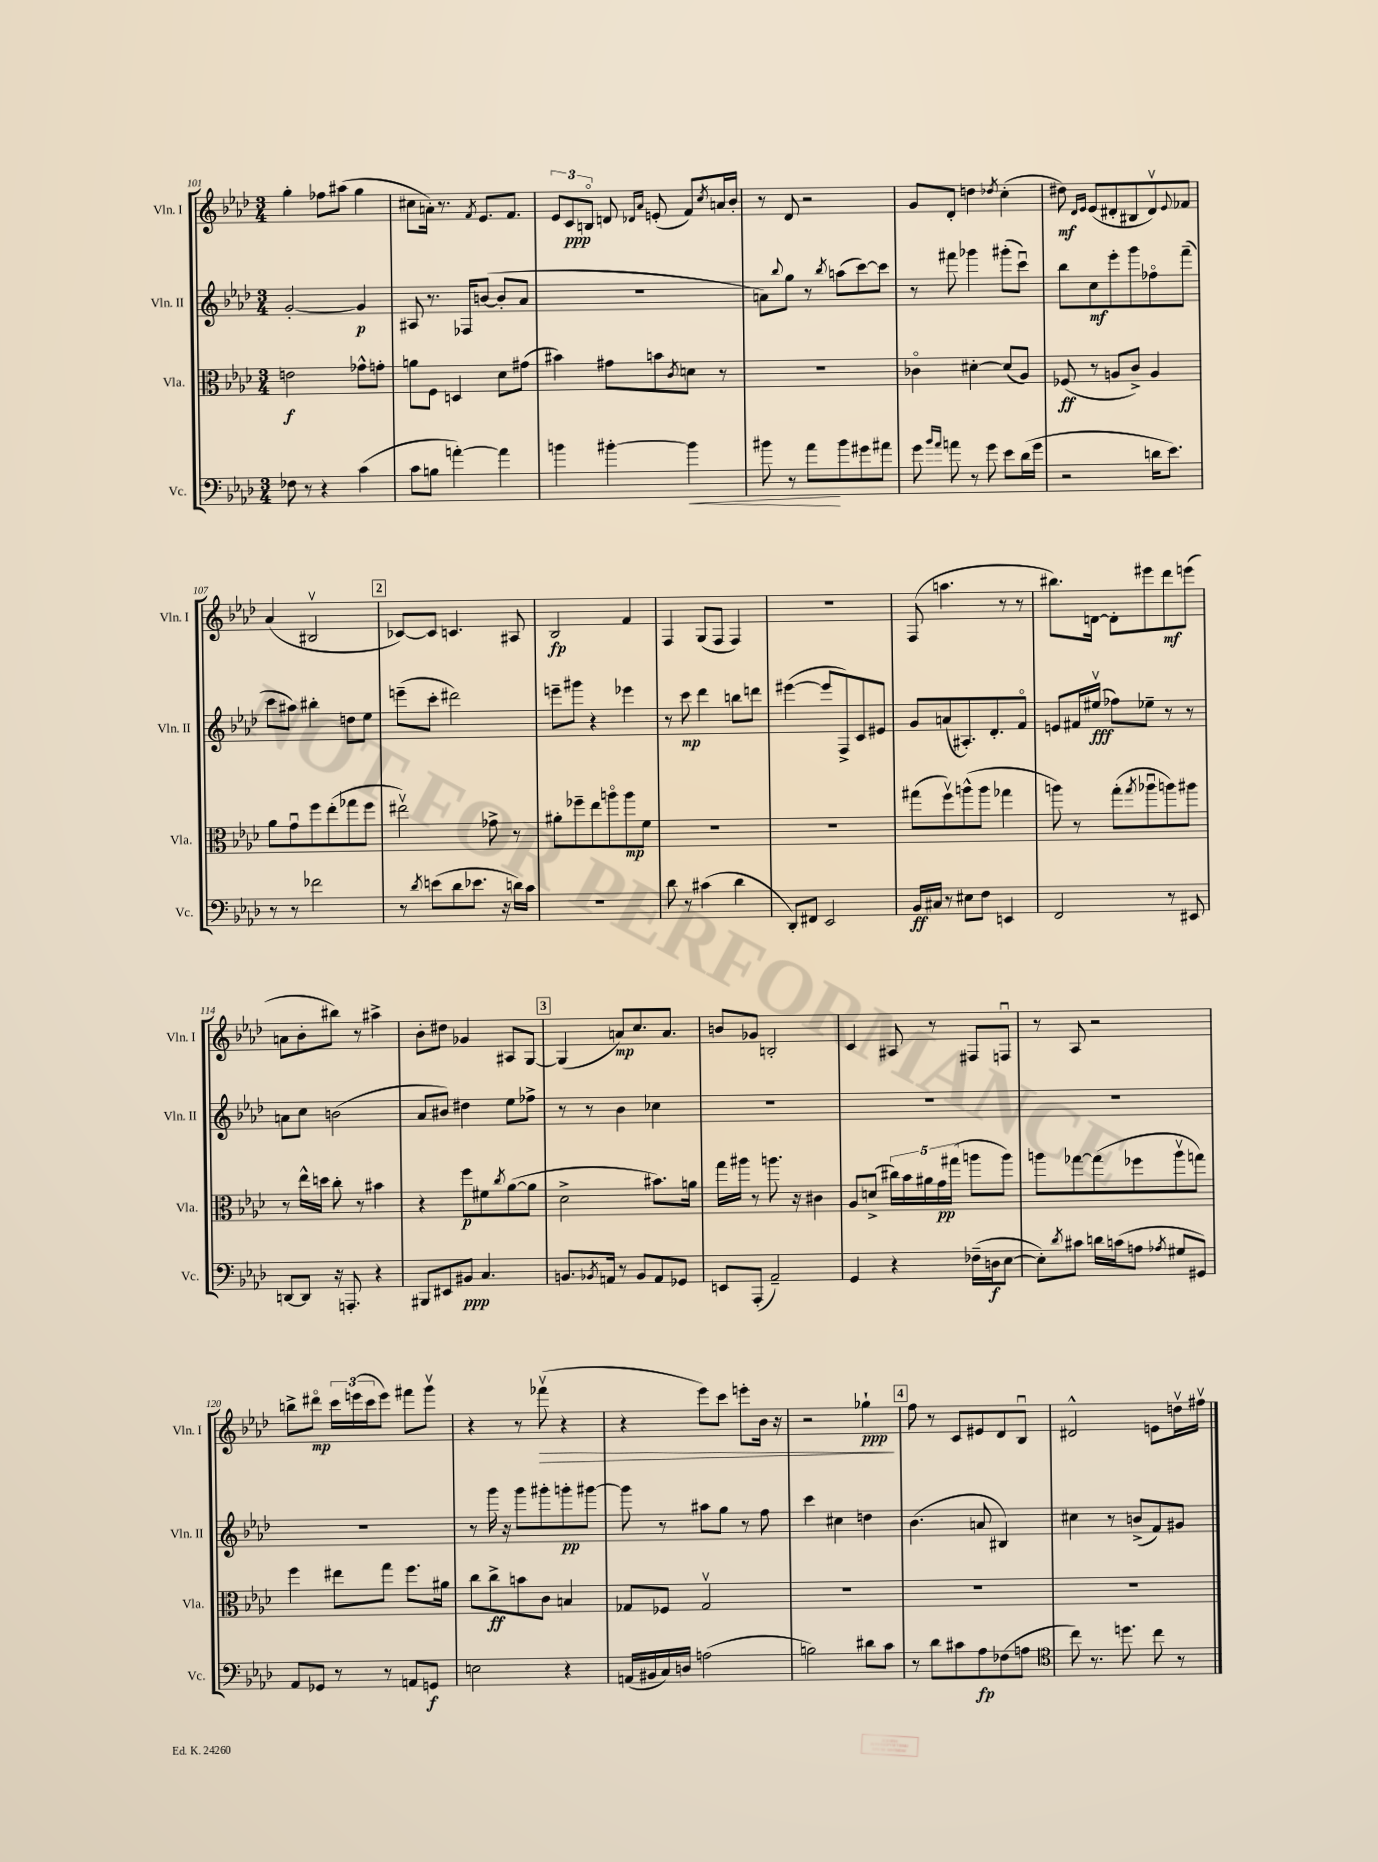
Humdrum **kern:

**kern	**dynam	**kern	**dynam	**kern	**dynam	**kern	**dynam
*part4	*part4	*part3	*part3	*part2	*part2	*part1	*part1
*staff4	*staff4	*staff3	*staff3	*staff2	*staff2	*staff1	*staff1
*I"Vc.	*	*I"Vla.	*	*I"Vln. II	*	*I"Vln. I	*
*I'Vc.	*	*I'Vla.	*	*I'Vln. II	*	*I'Vln. I	*
*clefF4	*	*clefC3	*	*clefG2	*	*clefG2	*
*k[b-e-a-d-]	*	*k[b-e-a-d-]	*	*k[b-e-a-d-]	*	*k[b-e-a-d-]	*
*M3/4	*	*M3/4	*	*M3/4	*	*M3/4	*
=101	=101	=101	=101	=101	=101	=101	=101
8F-X\	.	2en\	f	[2g'/	.	4gg'\	.
8r	.	.	.	.	.	.	.
4r	.	.	.	.	.	8ff-X\L	.
.	.	.	.	.	.	(8aa#X\J	.
(4c\	.	8g-X^^\L	.	4g/]	p	4gg\	.
.	.	8gn'\J	.	.	.	.	.
=102	=102	=102	=102	=102	=102	=102	=102
8c\L	.	8an\L	.	8A#X/	.	8cc#X\L	.
8Bn\J	.	8F\J	.	8.r	.	16an'\Jk)	.
.	.	.	.	.	.	8.r	.
[4an'\)	.	4Dn/	.	.	.	.	.
.	.	.	.	16F-X/KL	.	.	.
.	.	.	.	.	.	8qf/	.
.	.	.	.	([8bn/J	.	8.e-/L	.
4a\]	.	8d-\L	.	8b'/L]	.	.	.
.	.	.	.	.	.	8.f/J	.
.	.	(8g#X\J	.	8a-/J	.	.	.
=103	=103	=103	=103	=103	=103	=103	=103
4bn\	.	4b#X\)	.	2.r	.	12e-/L	.
.	.	.	.	.	.	12c/	ppp
.	.	.	.	.	.	12Bn/J	.
[4b#X'\	.	8g#X\L	.	.	.	8dn/	.
.	.	.	.	.	.	16qqd-X/LL	.
.	.	.	.	.	.	16qqa-/JJ	.
.	.	8bn\	.	.	.	(8en'/	.
.	.	8qc/	.	.	.	.	.
!	!LO:HP:b	!	!	!	!	!	!
4b#\]	<	8dn\J	.	.	.	8f/L)	.
.	.	.	.	.	.	8qcc/	.
.	.	8r	.	.	.	16an/L	.
.	.	.	.	.	.	16b-'/JJ	.
=104	=104	=104	=104	=104	=104	=104	=104
8b#X\	.	2.r	.	8an\L)	.	8r	.
.	.	.	.	8qqbb-/	.	.	.
8r	.	.	.	8gg\J	.	8d-/	.
8a-\L	.	.	.	8r	.	2r	.
.	.	.	.	8qbb-/	.	.	.
8b#\	[	.	.	(8aan\L	.	.	.
8g#X\	.	.	.	[8ccc\)	.	.	.
8a#X\J	.	.	.	8ccc\J]	.	.	.
=105	=105	=105	=105	=105	=105	=105	=105
8g\	.	4c-X\	.	8r	.	8g/L	.
16qqb-/LL	.	.	.	.	.	.	.
16qqa-/JJ	.	.	.	.	.	.	.
8an\	.	.	.	8fff#X\	.	8d-'/J	.
8r	.	[4d#X'\	.	4ggg-X\	.	4ddn\	.
8g\	.	.	.	.	.	.	.
.	.	.	.	.	.	8qdd-X/	.
8e-\L	.	(8d#/L]	.	(8ggg#X'\L	.	(4cc'\	.
(16d-\L	.	8A-/J)	.	8cccu\J)	.	.	.
16g\JJ	.	.	.	.	.	.	.
=106	=106	=106	=106	=106	=106	=106	=106
2r	.	(8F-X/	ff	8bb-\L	.	8dd#X\)	mf
.	.	.	.	.	.	16qqd-/LL	.
.	.	.	.	.	.	16qqe-/JJ	.
.	.	8r	.	8cc\	mf	(8e-/L	.
.	.	8An/L	.	8eee-'\	.	8d#X'/	.
.	.	8c^/J)	.	8ggg\	.	8B#X/	.
16dn\KL	.	4A/	.	8ff-X\	.	8d#v/)	.
8.e-\J)	.	.	.	.	.	.	.
.	.	.	.	.	.	8qqe-/	.
.	.	.	.	(8fff~\J	.	8f-X/J	.
!!LO:LB:g=z
=107	=107	=107	=107	=107	=107	=107	=107
8r	.	8a-\L	.	8ccc\L	.	(4a-/	.
8r	.	8gu\	.	8aa#X\J)	.	.	.
2f-X\	.	8ff\	.	4bb#X'\	.	2B#Xv/	.
.	.	(8ee-'\	.	.	.	.	.
.	.	8gg-X\	.	8ddn\L	.	.	.
.	.	8ff\J	.	8ee-\J	.	.	.
!!LO:REH:place=s1:t=2
=108	=108	=108	=108	=108	=108	=108	=108
8r	.	2ee#Xv\)	.	(8eeen~\L	.	[8c-X/L)	.
8qd-/	.	.	.	.	.	.	.
(8en\L	.	.	.	8ccc'\J	.	8c-/J]	.
8d-\	.	.	.	2ddd#X\)	.	4.cn/	.
8.e-X\J	.	.	.	.	.	.	.
.	.	8g-X^\	.	.	.	.	.
16r	.	.	.	.	.	.	.
16dn\LL)	.	8r	.	.	.	8A#X/	.
16c\JJ	.	.	.	.	.	.	.
=109	=109	=109	=109	=109	=109	=109	=109
2.r	.	8a#X'\L	.	8eeen~\L	.	2B-/	fp
.	.	8ff-X~\	.	8ggg#X\J	.	.	.
.	.	8ee-\	.	4r	.	.	.
.	.	8aan\	.	.	.	.	.
.	.	8aa\	mp	4eee-X\	.	4f/	.
.	.	8f\J	.	.	.	.	.
=110	=110	=110	=110	=110	=110	=110	=110
8d-\	.	2.r	.	8r	.	4F/	.
8r	.	.	.	8ccc\	mp	.	.
(4c#X\	.	.	.	4ddd-\	.	(8G/L	.
.	.	.	.	.	.	8F/J	.
4d-\	.	.	.	8bbn\L	.	4F/)	.
.	.	.	.	8dddn\J	.	.	.
=111	=111	=111	=111	=111	=111	=111	=111
8DD-'/L)	.	2.r	.	([4eee#X\	.	2.r	.
8FF#X/J	.	.	.	.	.	.	.
2EE-/	.	.	.	8eee#/L]	.	.	.
.	.	.	.	8F^/)	.	.	.
.	.	.	.	8c/	.	.	.
.	.	.	.	8e#X/J	.	.	.
=112	=112	=112	=112	=112	=112	=112	=112
16BB-/LL	ff	(8gg#X\L	.	8g/L	.	(8F/	.
16C#X/JJ	.	.	.	.	.	.	.
8r	.	8ffv\)	.	(8an/	.	4.aan\	.
8E#X\L	.	(8aan^^\	.	8.A#X'/)	.	.	.
8F\J	.	8aa\J	.	.	.	.	.
.	.	.	.	8.d-'/	.	.	.
4EEn/	.	4gg-X\	.	.	.	8r	.
.	.	.	.	8f/J	.	8r	.
=113	=113	=113	=113	=113	=113	=113	=113
2FF/	.	8aan\)	.	8en/L	.	8.bb#X\L)	.
.	.	8r	.	16f#X/L	.	.	.
.	.	.	.	(16ee#Xv/JJ	fff	[16dn\Jk	.
.	.	(8gg'\L	.	8ff-X\L)	.	8d'\L]	.
.	.	8qgg/	.	.	.	.	.
.	.	8aa-Xu\	.	8ee-X~\J	.	8eee#X\	.
8r	.	8aan\)	.	8r	.	8ddd-\	mf
8EE#X/	.	8aa#X\J	.	8r	.	(8eeen\J	.
!!LO:LB:g=z
=114	=114	=114	=114	=114	=114	=114	=114
[8DDn/L	.	8r	.	8an\L	.	8an\L	.
8DD/J]	.	16ee-^^\LL	.	8cc\J	.	8b-'\	.
.	.	16ddn\JJ	.	.	.	.	.
16r	.	8cc'\	.	(2bn\	.	8bb#X\J)	.
8.AAAn'/	.	.	.	.	.	.	.
.	.	8r	.	.	.	8r	.
4r	.	4b#X\	.	.	.	4aa#X^\	.
=115	=115	=115	=115	=115	=115	=115	=115
8BBB#X/L	.	4r	.	8a-/L	.	8b-'\L	.
8EE#X/	.	.	.	8b#X/J)	.	8dd#X\J	.
8BB#X/J	ppp	8ff\L	p	4dd#X\	.	4g-X/	.
4.C/	.	8f#X\	.	.	.	.	.
.	.	8qcc/	.	.	.	.	.
.	.	([8a-\	.	8ee-\L	.	8A#X/L	.
.	.	8a-\J]	.	8ff-X^\J	.	[8G/J	.
!!LO:REH:place=s1:t=3
=116	=116	=116	=116	=116	=116	=116	=116
8.BBn/L	.	2d-^\	.	8r	.	(4G/]	.
.	.	.	.	8r	.	.	.
8qBB-X/	.	.	.	.	.	.	.
16AAn/Jk	.	.	.	.	.	.	.
8r	.	.	.	4b-\	.	8an/L)	mp
8BB-/L	.	.	.	.	.	8.cc/	.
8AA/	.	8.b#X\L)	.	4cc-X\	.	.	.
.	.	.	.	.	.	8.a/J	.
8GG-X/J	.	.	.	.	.	.	.
.	.	16an\Jk	.	.	.	.	.
=117	=117	=117	=117	=117	=117	=117	=117
8EEn/L	.	16gg\LL	.	2.r	.	8bn/L	.
.	.	16aa#X\JJ	.	.	.	.	.
(8AAA-'/J	.	8r	.	.	.	8g-X/J	.
2AA-~/)	.	8.aan\	.	.	.	2Bn'/	.
.	.	16r	.	.	.	.	.
.	.	4c#X\	.	.	.	.	.
=118	=118	=118	=118	=118	=118	=118	=118
4GG/	.	8A-/L	.	2.r	.	4c/	.
.	.	(8dn^/J	.	.	.	.	.
4r	.	20cc#X\LL)	.	.	.	8A#X/	.
.	.	20b-\	.	.	.	.	.
.	.	20a#X\	.	.	.	.	.
.	.	.	.	.	.	8r	.
.	.	20g\	pp	.	.	.	.
.	.	(20gg#X\JJ	.	.	.	.	.
(16F-X~\LL	.	8aan\L	.	.	.	8F#X/L	.
16Dn\J	f	.	.	.	.	.	.
[8E-\J	.	8aa\J)	.	.	.	8Fnu/J	.
=119	=119	=119	=119	=119	=119	=119	=119
8E-'\L])	.	8aan\L	.	2.r	.	8r	.
8qd-/	.	.	.	.	.	.	.
8c#X\J	.	[8gg-X\	.	.	.	8A-/	.
16dn\LL	.	(8gg-\]	.	.	.	2r	.
(16cn\J	.	.	.	.	.	.	.
8An\J	.	8ff-X\	.	.	.	.	.
8qA-X/	.	.	.	.	.	.	.
8G#X/L	.	8aav\	.	.	.	.	.
8GG#X/J)	.	8ggn\J)	.	.	.	.	.
!!LO:LB:g=z
=120	=120	=120	=120	=120	=120	=120	=120
8AA-/L	.	4ff\	.	2.r	.	8bbn^\L	.
8GG-X/J	.	.	.	.	.	8ddd#X\J	mp
8r	.	8ee#X\L	.	.	.	24ccc\LL	.
.	.	.	.	.	.	(24eeen\	.
.	.	.	.	.	.	24ccc\J	.
8r	.	8gg\J	.	.	.	8eee\J)	.
8AAn/L	.	8.ff\L	.	.	.	8fff#X\L	.
8GGn/J	f	.	.	.	.	8gggv\J	.
.	.	16a#X\Jk	.	.	.	.	.
=121	=121	=121	=121	=121	=121	=121	=121
2En\	.	8cc\L	.	8r	.	4r	.
.	.	8cc^\	ff	16ggg\	.	.	.
.	.	.	.	16r	.	.	.
.	.	8bn\	.	8ggg\L	.	8r	.
!	!	!	!	!	!	!	!LO:HP:b
.	.	8c\J	.	8ggg#X'\	.	(8fff-Xv\	>
4r	.	4Bn/	.	8gggn'\	pp	4r	.
.	.	.	.	[8ggg#X\J	.	.	.
=122	=122	=122	=122	=122	=122	=122	=122
(16AAn/LL	.	8G-X/L	.	8ggg#\]	.	4r	.
16BB#X/	.	.	.	.	.	.	.
16C/)	.	8F-X/J	.	8r	.	.	.
16Dn/JJ	.	.	.	.	.	.	.
(2An\	.	2G-v/	.	8aa#X\L	.	8eee-\L)	.
.	.	.	.	8gg\J	.	8ccc\J	.
.	.	.	.	8r	.	8eeen'\L	.
.	.	.	.	8ff\	.	16b-\Jk	.
.	.	.	.	.	.	16r	.
=123	=123	=123	=123	=123	=123	=123	=123
2Bn\)	.	2.r	.	4ccc\	.	2r	.
.	.	.	.	4cc#X\	.	.	.
8d#X\L	.	.	.	4ddn\	.	4gg-X`\	ppp
8c\J	.	.	.	.	.	.	.
.	.	.	.	.	.	.	]
!!LO:REH:place=s1:t=4
=124	=124	=124	=124	=124	=124	=124	=124
8r	.	2.r	.	(4.b-\	.	8ff\	.
8d-\L	.	.	.	.	.	8r	.
8c#X\	.	.	.	.	.	8c/L	.
8A-\	fp	.	.	8an/	.	8e#X/	.
(8F-X\	.	.	.	4B#X/)	.	8d-/	.
8An\J	.	.	.	.	.	8B-u/J	.
=125	=125	=125	=125	=125	=125	=125	=125
*clefC4	*	*	*	*	*	*	*
8cc\)	.	2.r	.	4cc#X\	.	2d#X^^/	.
8.r	.	.	.	.	.	.	.
.	.	.	.	8r	.	.	.
8.ddn\	.	.	.	.	.	.	.
.	.	.	.	(8bn^/L	.	.	.
8cc\	.	.	.	8f/)	.	8en\L	.
8r	.	.	.	8g#X/J	.	16ddnv\L	.
.	.	.	.	.	.	16ff#Xv\JJ	.
==	==	==	==	==	==	==	==
*-	*-	*-	*-	*-	*-	*-	*-
